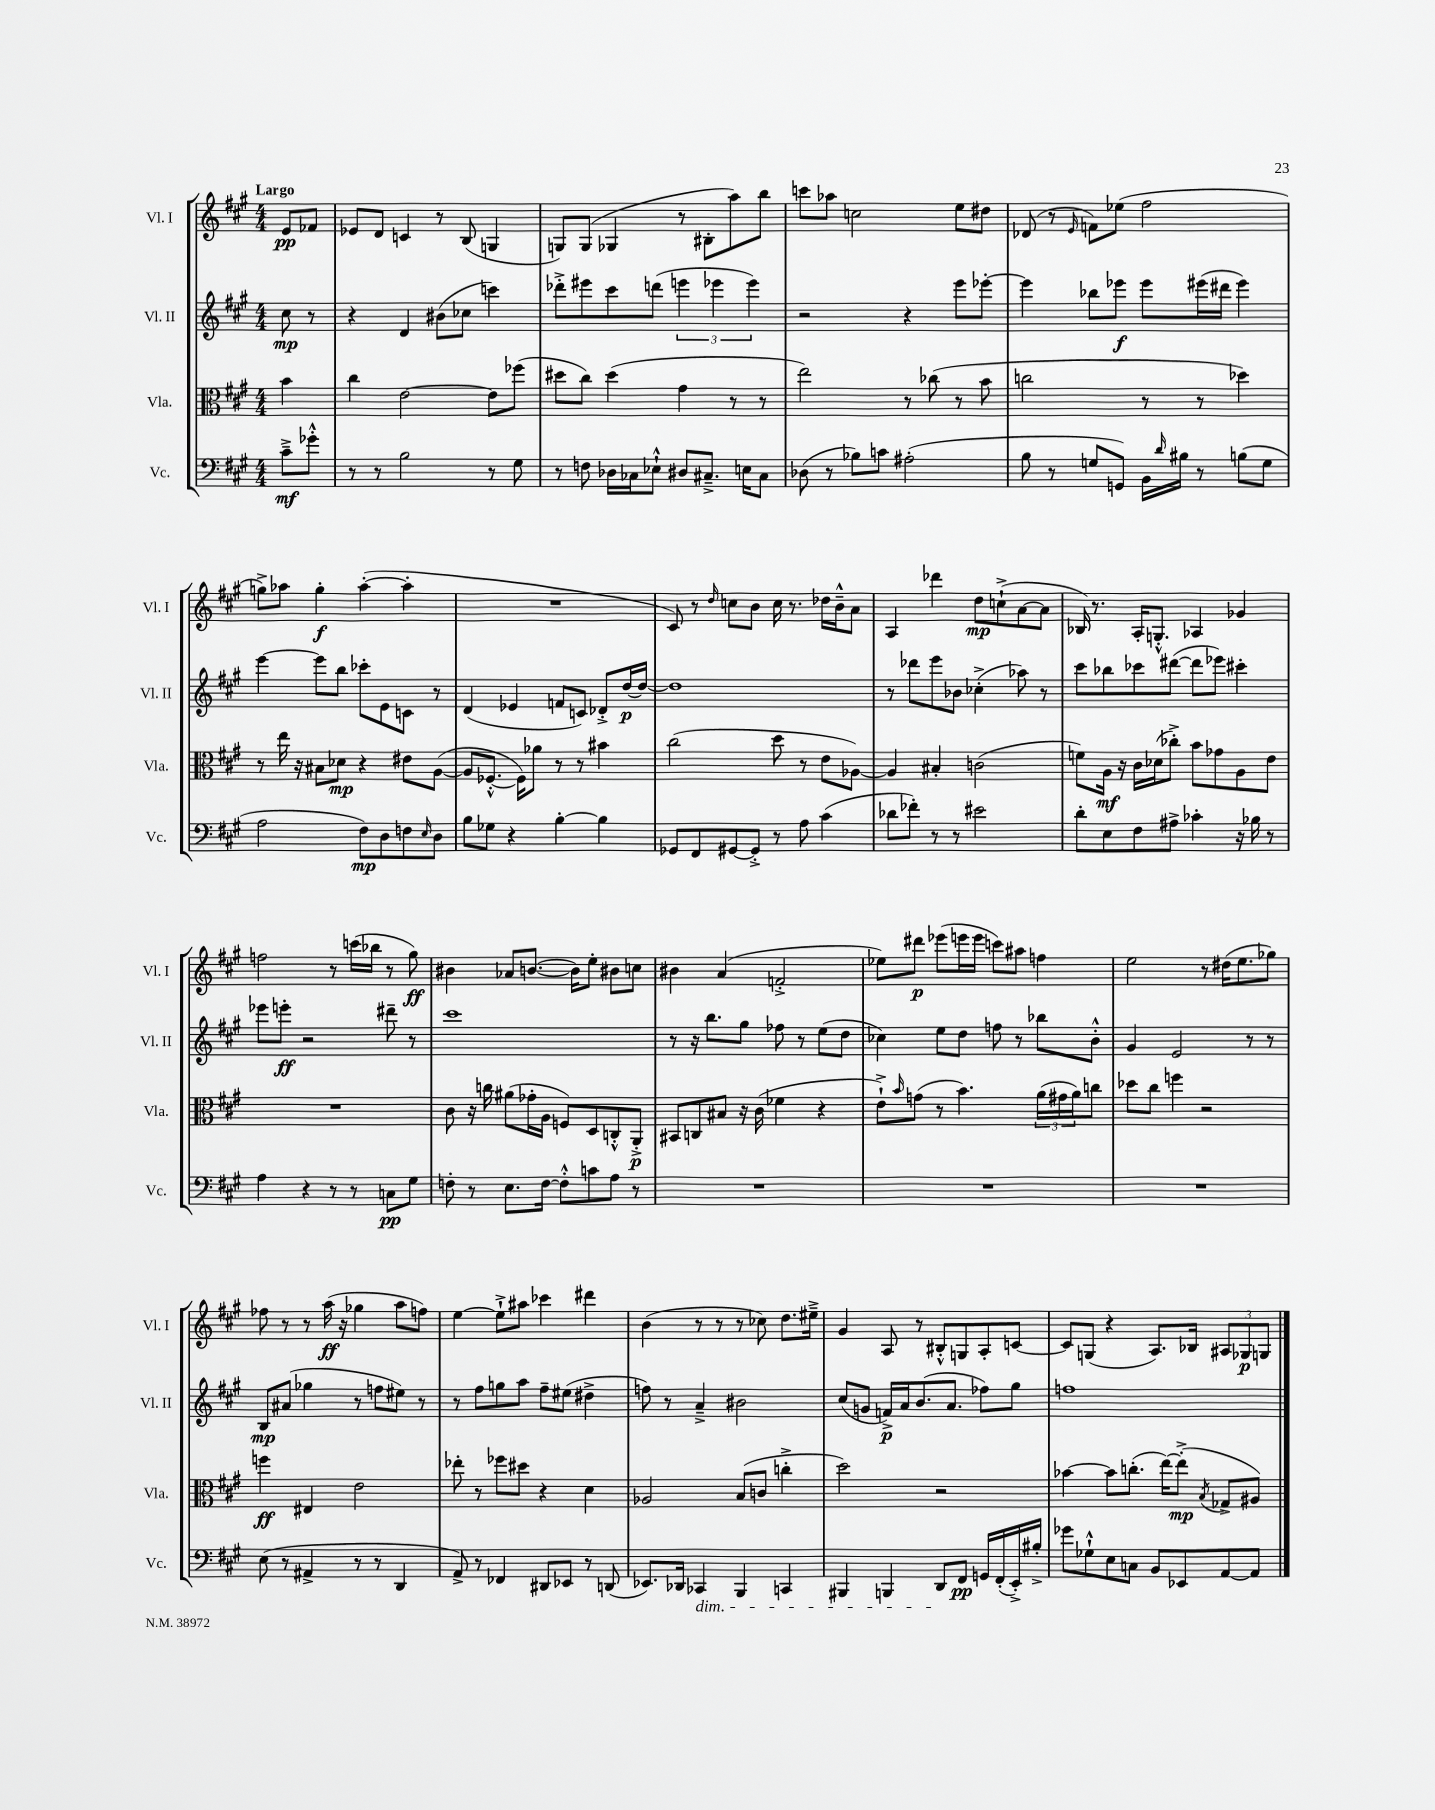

**kern	**dynam	**kern	**dynam	**kern	**dynam	**kern	**dynam
*part4	*part4	*part3	*part3	*part2	*part2	*part1	*part1
*staff4	*staff4	*staff3	*staff3	*staff2	*staff2	*staff1	*staff1
*I"Vc.	*	*I"Vla.	*	*I"Vl. II	*	*I"Vl. I	*
*I'Vc.	*	*I'Vla.	*	*I'Vl. II	*	*I'Vl. I	*
*clefF4	*	*clefC3	*	*clefG2	*	*clefG2	*
*k[f#c#g#]	*	*k[f#c#g#]	*	*k[f#c#g#]	*	*k[f#c#g#]	*
*M4/4	*	*M4/4	*	*M4/4	*	*M4/4	*
=	=	=	=	=	=	=	=
!	!	!	!	!	!	!LO:TX:a:B:t=Largo	!
8c#~^\L	mf	4b\	.	8cc#\	mp	8e/L	pp
8g-X'^^\J	.	.	.	8r	.	8f-X/J	.
=1	=1	=1	=1	=1	=1	=1	=1
8r	.	4cc#\	.	4r	.	8e-X/L	.
8r	.	.	.	.	.	8d/J	.
2B\	.	[2e\	.	4d/	.	4cn/	.
.	.	.	.	(8b#X\L	.	8r	.
.	.	.	.	8cc-X\J	.	(8B/	.
8r	.	8e\L]	.	4cccn\)	.	4Gn/	.
8G#\	.	(8ff-X\J	.	.	.	.	.
=2	=2	=2	=2	=2	=2	=2	=2
8r	.	8dd#X\L	.	8ddd-X'^\L	.	8Gn/L)	.
8Fn\	.	8cc#\J)	.	8eee#X\	.	(8G/J	.
16D-X\LL	.	(4dd#\	.	8ccc#\	.	4G-X/	.
16C-X\J	.	.	.	.	.	.	.
8E-X`^^\J	.	.	.	(8dddn\J	.	.	.
8D#X/L	.	4g#\	.	6eeen\	.	8r	.
8.C#X~^/J	.	.	.	.	.	8B#X'\L	.
.	.	.	.	6eee-X\	.	.	.
.	.	8r	.	.	.	8aa\)	.
16En\KL	.	.	.	.	.	.	.
.	.	.	.	6eee-\)	.	.	.
8C#\J	.	8r	.	.	.	8bb\J	.
=3	=3	=3	=3	=3	=3	=3	=3
(8D-X\	.	2ee\)	.	2r	.	8cccn\L	.
8r	.	.	.	.	.	8aa-X\J	.
8B-X\L)	.	.	.	.	.	2ccn\	.
8cn\J	.	.	.	.	.	.	.
(2A#X'\	.	8r	.	4r	.	.	.
.	.	(8cc-X\	.	.	.	.	.
.	.	8r	.	8eee\L	.	8ee\L	.
.	.	8b\	.	[8eee-X'\J	.	8dd#X\J	.
=4	=4	=4	=4	=4	=4	=4	=4
8B\	.	2ccn\	.	4eee-\]	.	(8d-X/	.
8r	.	.	.	.	.	8r	.
.	.	.	.	.	.	16qqe/	.
8Gn/L	.	.	.	8bb-X\L	.	8fn\L)	.
8GGn/J)	.	.	.	8eee-X\J	f	(8ee-X\J	.
16BB\LL	.	8r	.	8eee-\L	.	2ff#\	.
16qqd/	.	.	.	.	.	.	.
16B#X\JJ	.	.	.	.	.	.	.
8r	.	8r	.	(16eee#X\L	.	.	.
.	.	.	.	16ddd#X\JJ	.	.	.
(8Bn\L	.	4dd-X\)	.	4eee#\)	.	.	.
8G\J	.	.	.	.	.	.	.
!!LO:LB:g=z
=5	=5	=5	=5	=5	=5	=5	=5
2A\	.	8r	.	[4eee\	.	8ggn^\L)	.
.	.	16ee\	.	.	.	8aa-X\J	.
.	.	16r	.	.	.	.	.
.	.	8B#X\L	.	8eee\L]	.	4gg'\	f
.	.	8d-X\J	mp	8bb\J	.	.	.
8F#\L)	mp	4r	.	8ccc-X'\L	.	([4aa-'\	.
8D\	.	.	.	8e\	.	.	.
8Fn\	.	8e#X\L	.	8cn\J	.	4aa-'\]	.
16qqE/	.	.	.	.	.	.	.
8D\J	.	([8A\J	.	8r	.	.	.
=6	=6	=6	=6	=6	=6	=6	=6
8B\L	.	8A/L]	.	(4d/	.	1r	.
8G-X\J	.	[8.F-X'^^/J	.	.	.	.	.
4r	.	.	.	4e-X/	.	.	.
.	.	16F-\KL])	.	.	.	.	.
.	.	8a-X\J	.	.	.	.	.
[4B'\	.	8r	.	8fn/L	.	.	.
.	.	8r	.	8cn/J)	.	.	.
4B\]	.	4b#X\	.	8d-X'^/L	.	.	.
.	.	.	.	[16dd/L	p	.	.
.	.	.	.	16dd/JJ_	.	.	.
=7	=7	=7	=7	=7	=7	=7	=7
8GG-X/L	.	(2cc#\	.	1dd]	.	8c#/)	.
8FF#/	.	.	.	.	.	8r	.
.	.	.	.	.	.	16qqdd/	.
[8GG#X/	.	.	.	.	.	8ccn\L	.
8GG#'^/J]	.	.	.	.	.	8b\J	.
8r	.	8dd\	.	.	.	16cc\	.
.	.	.	.	.	.	8.r	.
8A\	.	8r	.	.	.	.	.
(4c#\	.	8e\L	.	.	.	16dd-X\LL	.
.	.	.	.	.	.	16b~^^\J	.
.	.	[8A-X\J)	.	.	.	8a\J	.
=8	=8	=8	=8	=8	=8	=8	=8
8d-X\L	.	4A-/]	.	8r	.	4A/	.
8f-X'\J)	.	.	.	8ddd-X\L	.	.	.
8r	.	4B#X'/	.	8eee\	.	4ddd-X\	.
8r	.	.	.	8b-X\J	.	.	.
2e#X\	.	(2cn\	.	(4cc-X'^\	.	8dd\L	mp
.	.	.	.	.	.	(8ccn`^\	.
.	.	.	.	8aa-X\)	.	[8a\	.
.	.	.	.	8r	.	8a\J]	.
=9	=9	=9	=9	=9	=9	=9	=9
8d'\L	.	8fn\L)	.	8ccc#\L	.	16B-X/)	.
.	.	.	.	.	.	8.r	.
8E\	.	16A\Jk	mf	8bb-X\	.	.	.
.	.	16r	.	.	.	.	.
8F#\	.	16c#\LL	.	8ccc-X\	.	16A'/KL	.
.	.	(16d-X\J	.	.	.	8.Gn'^^/J	.
8A#X^\J	.	8cc-X'^\J)	.	([8ddd#X\J	.	.	.
4c-X'\	.	8b\L	.	8ddd#\L]	.	4A-X/	.
.	.	8g-X\	.	8eee-X\J)	.	.	.
16r	.	8A\	.	4ccc#X'\	.	4g-X/	.
16B-X\	.	.	.	.	.	.	.
8r	.	8e\J	.	.	.	.	.
!!LO:LB:g=z
=10	=10	=10	=10	=10	=10	=10	=10
4A\	.	1r	.	8eee-X\L	.	2ffn\	.
.	.	.	.	8eeen'\J	ff	.	.
4r	.	.	.	2r	.	.	.
8r	.	.	.	.	.	8r	.
8r	.	.	.	.	.	(16cccn\LL	.
.	.	.	.	.	.	16bb-X\JJ	.
8Cn\L	pp	.	.	8ddd#X~\	.	8r	.
8G#\J	.	.	.	8r	.	8gg#\)	ff
=11	=11	=11	=11	=11	=11	=11	=11
8Fn'\	.	8c#\	.	1ccc#	.	4b#X\	.
8r	.	16r	.	.	.	.	.
.	.	16ccn\	.	.	.	.	.
8.E\L	.	(8a#X\L	.	.	.	8a-X/L	.
.	.	16g-X'\L	.	.	.	([8.bn/J	.
[16F\Jk	.	16A\JJ	.	.	.	.	.
8F'^^\L]	.	8Fn/L)	.	.	.	.	.
.	.	.	.	.	.	16b\KL])	.
8cn\	.	8D/	.	.	.	8ee'\J	.
8A\J	.	8Cn'^^/	.	.	.	8b#X\L	.
8r	.	8AA'^/J	p	.	.	8ccn\J	.
=12	=12	=12	=12	=12	=12	=12	=12
1r	.	8BB#X/L	.	8r	.	4b#X\	.
.	.	8Cn/	.	16r	.	.	.
.	.	.	.	8.bb\L	.	.	.
.	.	8B#X/J	.	.	.	(4a/	.
.	.	16r	.	8gg#\J	.	.	.
.	.	(16c#\	.	.	.	.	.
.	.	4f-X\	.	8ff-X\	.	2fn'^/	.
.	.	.	.	8r	.	.	.
.	.	4r	.	(8ee\L	.	.	.
.	.	.	.	8dd\J	.	.	.
=13	=13	=13	=13	=13	=13	=13	=13
1r	.	8e`^\L)	.	4cc-X\)	.	8ee-X\L)	.
.	.	16qqb/	.	.	.	.	.
.	.	(8gn\J	.	.	.	8ddd#X\J	p
.	.	8r	.	8ee\L	.	(8eee-X\L	.
.	.	4.b\)	.	8dd\J	.	16eeen\L	.
.	.	.	.	.	.	16eee\JJ	.
.	.	.	.	8ffn\	.	8cccn\L)	.
.	.	.	.	8r	.	8aa#X\J	.
.	.	(24a\LL	.	8bb-X\L	.	4ffn\	.
.	.	24g#X\	.	.	.	.	.
.	.	24a\J)	.	.	.	.	.
.	.	8ccn\J	.	8b'^^\J	.	.	.
=14	=14	=14	=14	=14	=14	=14	=14
1r	.	8dd-X\L	.	4g#/	.	2ee\	.
.	.	8cc#\J	.	.	.	.	.
.	.	4ffn\	.	2e/	.	.	.
.	.	2r	.	.	.	8r	.
.	.	.	.	.	.	(16dd#X\KL	.
.	.	.	.	.	.	8.ee\	.
.	.	.	.	8r	.	.	.
.	.	.	.	8r	.	8gg-X\J)	.
!!LO:LB:g=z
=15	=15	=15	=15	=15	=15	=15	=15
(8E\	.	4ffn\	ff	8B/L	mp	8ff-X\	.
8r	.	.	.	(8a#X/J	.	8r	.
4AA#X^/	.	4E#X/	.	4gg-X\	.	8r	.
.	.	.	.	.	.	(16aa\	ff
.	.	.	.	.	.	16r	.
8r	.	2e\	.	8r	.	4gg-X\	.
8r	.	.	.	8ffn\L	.	.	.
4DD/	.	.	.	8ee#X\J)	.	8aa\L	.
.	.	.	.	8r	.	8ffn\J)	.
=16	=16	=16	=16	=16	=16	=16	=16
8AA^/)	.	8ee-X'\	.	8r	.	[4ee\	.
8r	.	8r	.	8ff#\L	.	.	.
4FF-X/	.	8ff-X\L	.	8ggn\	.	8ee`^\L]	.
.	.	8dd#X\J	.	8aa\J	.	8aa#X\J	.
8DD#X/L	.	4r	.	8ff#~\L	.	4ccc-X\	.
8EE-X/J	.	.	.	(8ee#X\J	.	.	.
8r	.	4d\	.	4dd#X^\	.	4ddd#X\	.
(8DDn/	.	.	.	.	.	.	.
=17	=17	=17	=17	=17	=17	=17	=17
8.EE-X/L)	.	2A-X/	.	8ffn\)	.	(4b\	.
.	.	.	.	8r	.	.	.
16DD-X/Jk	.	.	.	.	.	.	.
!LO:TX:b:i:t=dim.	!	!	!	!	!	!	!
4CC-X/	.	.	.	4a~^/	.	8r	.
.	.	.	.	.	.	8r	.
4BBB/	.	(8B/L	.	2b#X\	.	8r	.
.	.	8cn/J	.	.	.	8cc-X\)	.
4CCn/	.	4ccn'^\	.	.	.	8.dd\L	.
.	.	.	.	.	.	16ee#X~^\Jk	.
=18	=18	=18	=18	=18	=18	=18	=18
4BBB#X/	.	2dd\)	.	(8cc#/L	.	4g#/	.
.	.	.	.	8gn/J	.	.	.
4BBBn/	.	.	.	16fn^/LL)	p	8A/	.
.	.	.	.	16a/J	.	.	.
.	.	.	.	(8.b/	.	8r	.
8DD/L	.	2r	.	.	.	8B#X'^^/L	.
.	.	.	.	8.a/J	.	.	.
8FF#/J	pp	.	.	.	.	8Gn/	.
16GGn/LL	.	.	.	8ff-X\L)	.	8A'/	.
(16FF#'/	.	.	.	.	.	.	.
16EE'^/)	.	.	.	8gg#\J	.	[8cn/J	.
16B#X'^/JJ	.	.	.	.	.	.	.
=19	=19	=19	=19	=19	=19	=19	=19
8g-X\L	.	[4b-X\	.	1ffn	.	8c/L]	.
8G-X`^^\	.	.	.	.	.	(8Gn/J	.
8E\	.	8b-\L]	.	.	.	4r	.
8Cn\J	.	(8.ccn'\J	.	.	.	.	.
8BB/L	.	.	.	.	.	8.A/L)	.
.	.	[16ee\KL)	.	.	.	.	.
8EE-X/	.	(8ee'^\J]	mp	.	.	.	.
.	.	.	.	.	.	16B-X/Jk	.
.	.	8qB/	.	.	.	.	.
[8AA/	.	8G-X^/L	.	.	.	12A#X/L	.
.	.	.	.	.	.	12G-X/	p
8AA/J]	.	8A#X/J)	.	.	.	.	.
.	.	.	.	.	.	12Gn/J	.
==	==	==	==	==	==	==	==
*-	*-	*-	*-	*-	*-	*-	*-
